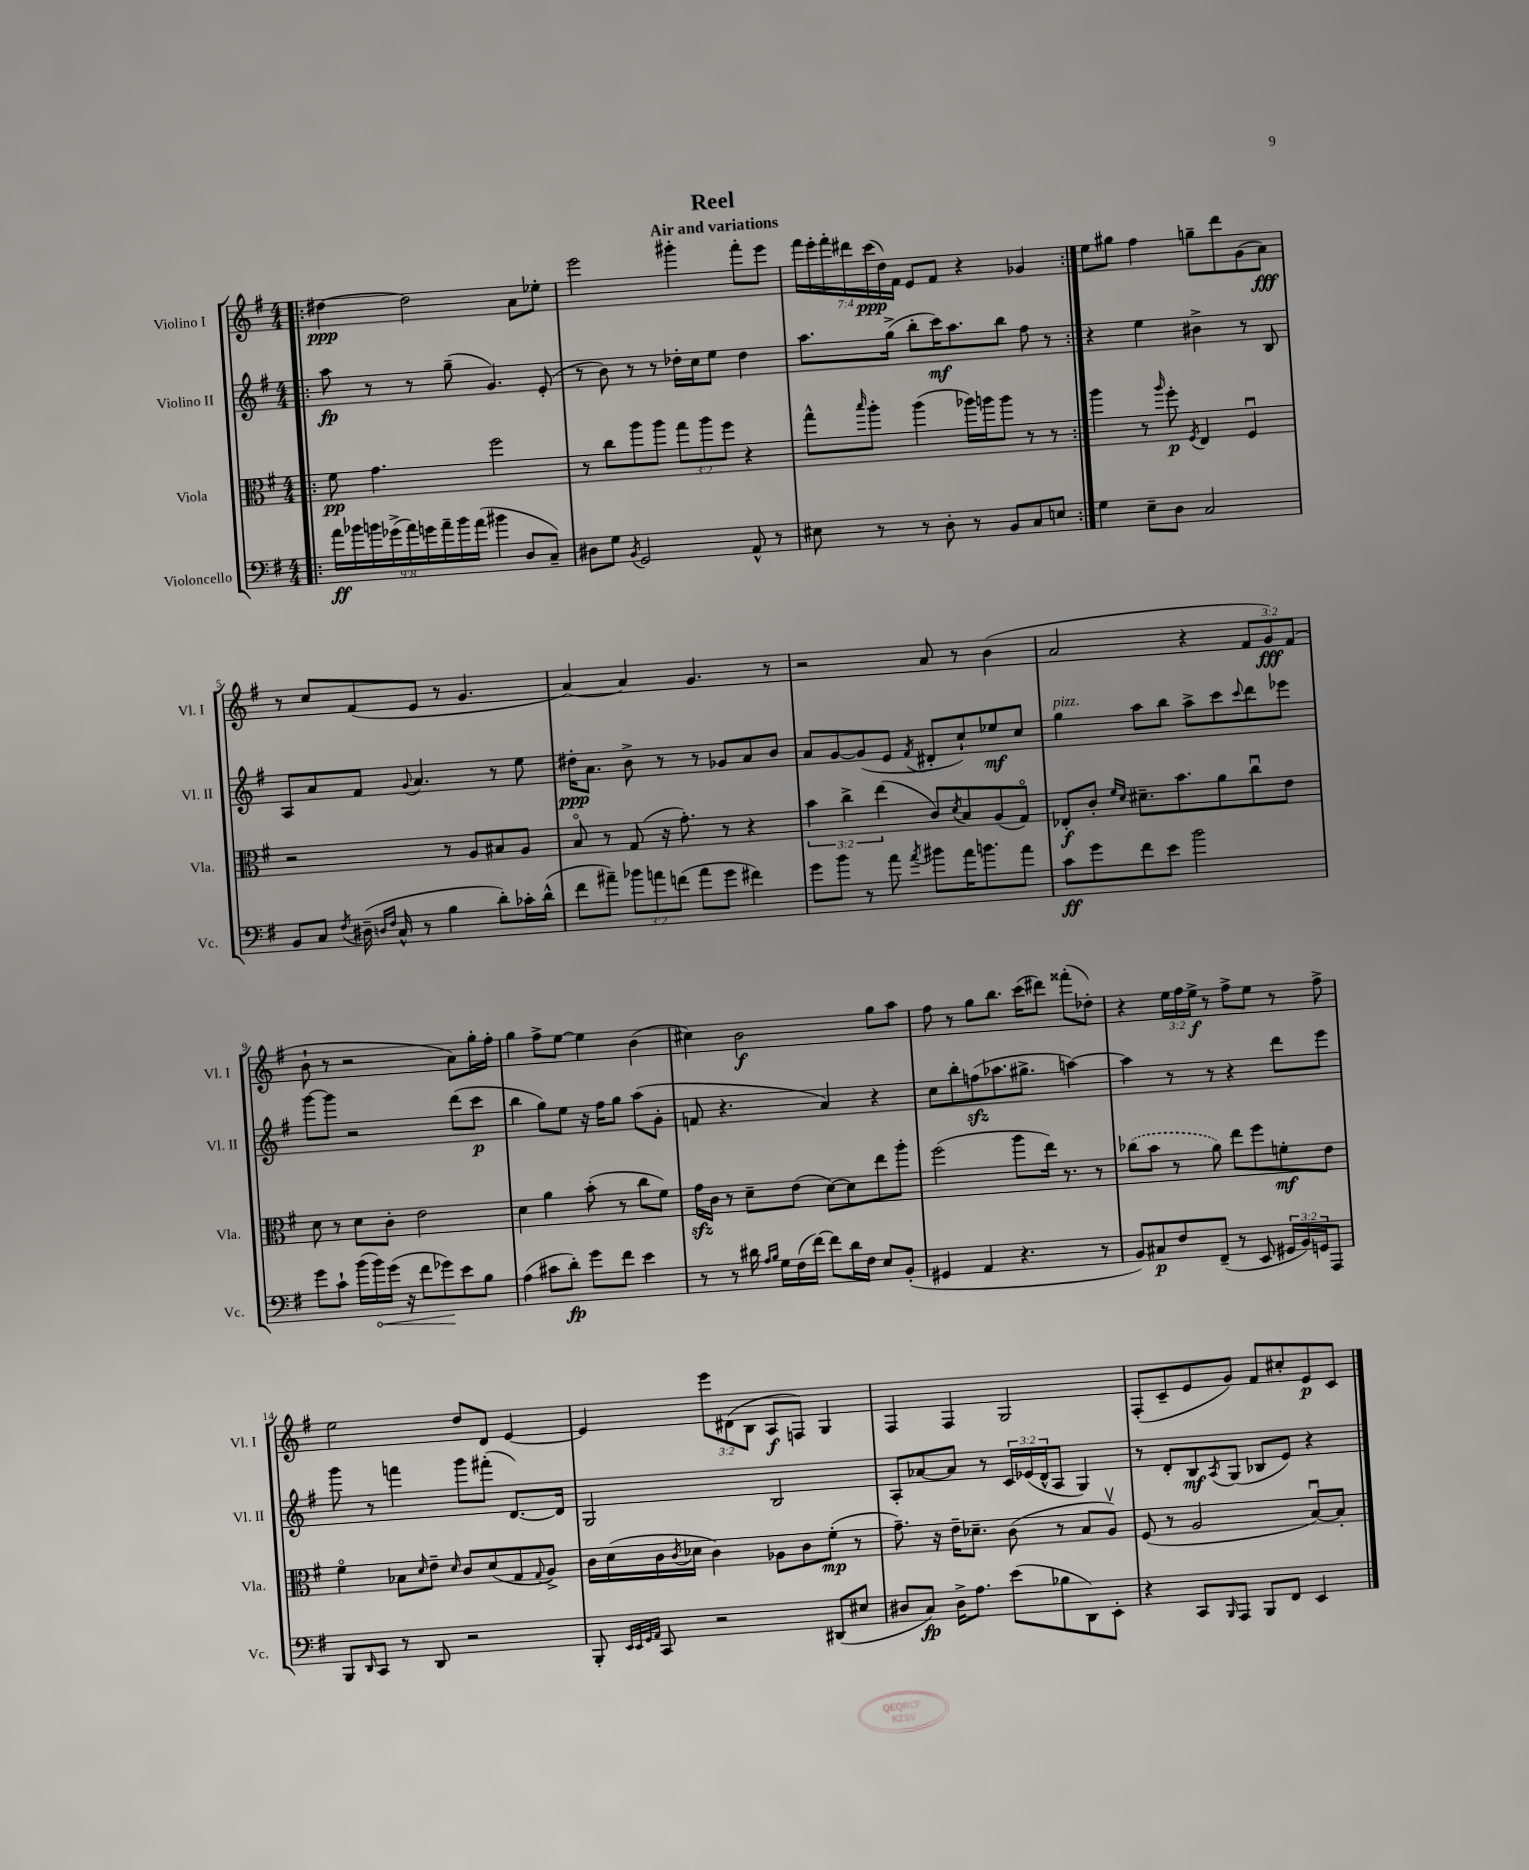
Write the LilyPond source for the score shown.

\header { title = "Reel" subtitle = "Air and variations" }
<<
\new StaffGroup <<
\new Staff = "s0" \with { instrumentName = "Violino I" shortInstrumentName = "Vl. I" } {
    \clef treble \key g \major \numericTimeSignature \time 4/4 \override Staff.TupletNumber.text = #tuplet-number::calc-fraction-text
    \repeat volta 2 { \bar ".|:" dis''4~\ppp dis''2 a'8 ees''8-. |
    e'''2 gis'''4-. fis'''8-. e'''8 |
    \tuplet 7/4 { fis'''16 e'''16-. fis'''16-. dis'''16 c'''16\ppp( d''16) fis'16 } e'8 fis'8 r4 ges'4 | }
    e''8 gis''8 fis''4 g''8-- d'''8 g'8( a'8\fff) |
    r8 c''8 fis'8( e'8 r8 g'4. |
    a'4~) a'4 g'4. r8 |
    r2 a'8 r8 b'4( |
    a'2 r4 \tuplet 3/2 { fis'8 g'8\fff) fis'8( } |
    b'8-! r8 r2 a'8) g''16-. fis''16-. |
    g''4 fis''8-> e''8~ e''4 b'4( |
    cis''4) b'2\f g''8 a''8 |
    fis''8 r8 g''8 b''8. c'''16( dis'''8) fisis'''8-.( des''8-.) |
    r4 \tuplet 3/2 { e''16 fis''16 e''16->\f } r8 fis''8-> e''8 r8 fis''8-> |
    e''2 d''8 d'8 e'4~ |
    e'4 \tuplet 3/2 { e'''8 dis'8( b8 } a8\f f8) g4 |
    fis4 fis4 g2 |
    fis8-.( c'8-- e'8 g'8) fis'8 cis''8-. e'8\p c'8 \bar "|." |
}
\new Staff = "s1" \with { instrumentName = "Violino II" shortInstrumentName = "Vl. II" } {
    \clef treble \key g \major \numericTimeSignature \time 4/4 \override Staff.TupletNumber.text = #tuplet-number::calc-fraction-text
    \repeat volta 2 { \bar ".|:" a''8\fp r8 r8 g''8--( g'4.) e'8-.( |
    r8 b'8) r8 r8 des''16-. c''16 e''8 des''4 |
    a''8. g''16->( b''8-. c'''16\mf) a''8. b''8 fis''8 r8 | }
    r4 e''4 bis'4-> r8 b8 |
    a8 a'8 fis'8 \appoggiatura { g'8 } a'4. r8 e''8 |
    dis''16-.\ppp a'8. b'8-> r8 r8 ges'8 a'8 b'8 |
    a'8 g'8~ g'8( e'8 \acciaccatura { fis'8 } dis'8-. c''8-!) ees''8\mf c''8 |
    g''4^\markup { \italic "pizz." } a''8 b''8 a''8-> c'''8 \appoggiatura { c'''8 } d'''8 ees'''8 |
    g'''8~ g'''8 r2 d'''8( c'''8\p |
    b''4 g''8) e''8 r16 fis''16 g''8 a''8( g'8-. |
    f'8 r4. a'4) r4 |
    c''8 b''8-. f''8\sfz( aes''8. gis''8.-> a''4~) |
    a''4 r8 r8 r4 d'''8 e'''8 |
    g'''8 r8 f'''4 g'''8 fis'''8-.( d'8.~) d'16 |
    g2 b2 |
    a8-. aes'8~ aes'8 r8 \tuplet 3/2 { c'16 ees'16( d'16-^ } a8 g4) |
    r8 d'8-. b8\mf \acciaccatura { a8 } g8( bes8 e'8) r4 \bar "|." |
}
\new Staff = "s2" \with { instrumentName = "Viola" shortInstrumentName = "Vla." } {
    \clef alto \key g \major \numericTimeSignature \time 4/4 \override Staff.TupletNumber.text = #tuplet-number::calc-fraction-text
    \repeat volta 2 { \bar ".|:" fis'8\pp g'4. fis''2 |
    r8 c''8 a''8 a''8 \tuplet 3/2 { g''8 a''8 fis''8 } r4 |
    g''8-^ \grace { b''16 } a''8-. a''4( aes''16) a''16 a''8 r8 r8 | }
    a''4 r8 \grace { a''16 } fis''8-.\p \acciaccatura { fis8 } e4 fis4\downbow |
    r2 r8 a8 bis8 a8 |
    b8\flageolet r8 g8( r16 g'8.-.) r8 r4 |
    \tuplet 3/2 { b'4 c''4-> e''4( } c'8) \acciaccatura { d'8 } b8 a8( g8\flageolet) |
    ees8-.\f c'8-. \grace { fis'16 d'16 } dis'8.-- b'8. a'8 c''8\downbow e'8 |
    d'8 r8 d'8 c'8-. e'2 |
    d'4 a'4 b'8-.( r8 c''8 fis'8) |
    g'16\sfz c'16 r8 d'8-- e'8( d'8~) d'8 e''8 a''8-. |
    fis''2( a''8 e''16) r8. r8 |
    \once \slurDashed ces''8( b'8 r8 a'8) e''8 fis''8 f'8-.\mf e'8 |
    fis'4\flageolet bes8 \grace { d'16 } e'8-- \grace { d'16 } c'8 d'8( g8 \appoggiatura { g8 } a8->) |
    c'16 d'16( c'16 \acciaccatura { c'8 } des'16 c'4) aes8 c'8 fis'8-.\mp( r8 |
    g'8.--) r16 e'16-- des'8.-- c'8( r8 b8 a8\upbow) |
    fis8( r8 a2 b8~\downbow) b8-. \bar "|." |
}
\new Staff = "s3" \with { instrumentName = "Violoncello" shortInstrumentName = "Vc." } {
    \clef bass \key g \major \numericTimeSignature \time 4/4 \override Staff.TupletNumber.text = #tuplet-number::calc-fraction-text
    \repeat volta 2 { \bar ".|:" \tuplet 9/8 { a'16\ff bes'16 b'16 ges'16->( a'16) g'16 a'16-- b'16 a'16( } bis'4 d8 c8--) |
    dis8 g8 \acciaccatura { b,8 } g,2 a,8-^ r8 |
    eis8 r8 r8 d8-. r8 b,8 c8 e8 | }
    g4 e8-- d8 c2 |
    b,8 c8 \acciaccatura { fis8 } dis16--( \grace { d16 fis16 } c16-^ r8 b4 d'8-.) ces'16-. d'16-^( |
    fis'8 ais'8--) \tuplet 3/2 { bes'8 a'8 f'8( } a'8 g'8 fis'4) |
    g'8 b'8 r8 a'8 \acciaccatura { a'8 } bis'8 a'16 b'8. a'8 |
    c'8\ff g'8 fis'8 e'8 b'2 |
    g'8 c'8-! b'16( \once \override Hairpin.circled-tip = ##t b'16\<) g'16( r16 fis'8 ges'8\!) e'8 b8 |
    a4( cis'8 d'8-.\fp) g'8 fis'8 e'4 |
    r8 r8 dis'16 \grace { a16 b16 } g16 fis16( fis'16~) fis'8 dis'16 fis16 e8 b,8-.( |
    gis,4 a,4 r4. r8 |
    b,8) cis8\p fis8 fis,8--( r8 e,8 \tuplet 3/2 { gis,16 b,16) g,16 } a,,8 |
    b,,8 \grace { d,16 } c,8 r8 d,8 r2 |
    b,,8-. \grace { e,32 e,32 g,32 a,32 } c,8 r2 dis,8( eis8 |
    dis8 c8\fp) dis16-> a8. e'8( bes8 d,8) e,8-. |
    r4 c,8 \grace { b,,16 } a,,8 b,,8 fis,8 e,4 \bar "|." |
}
>>
>>
